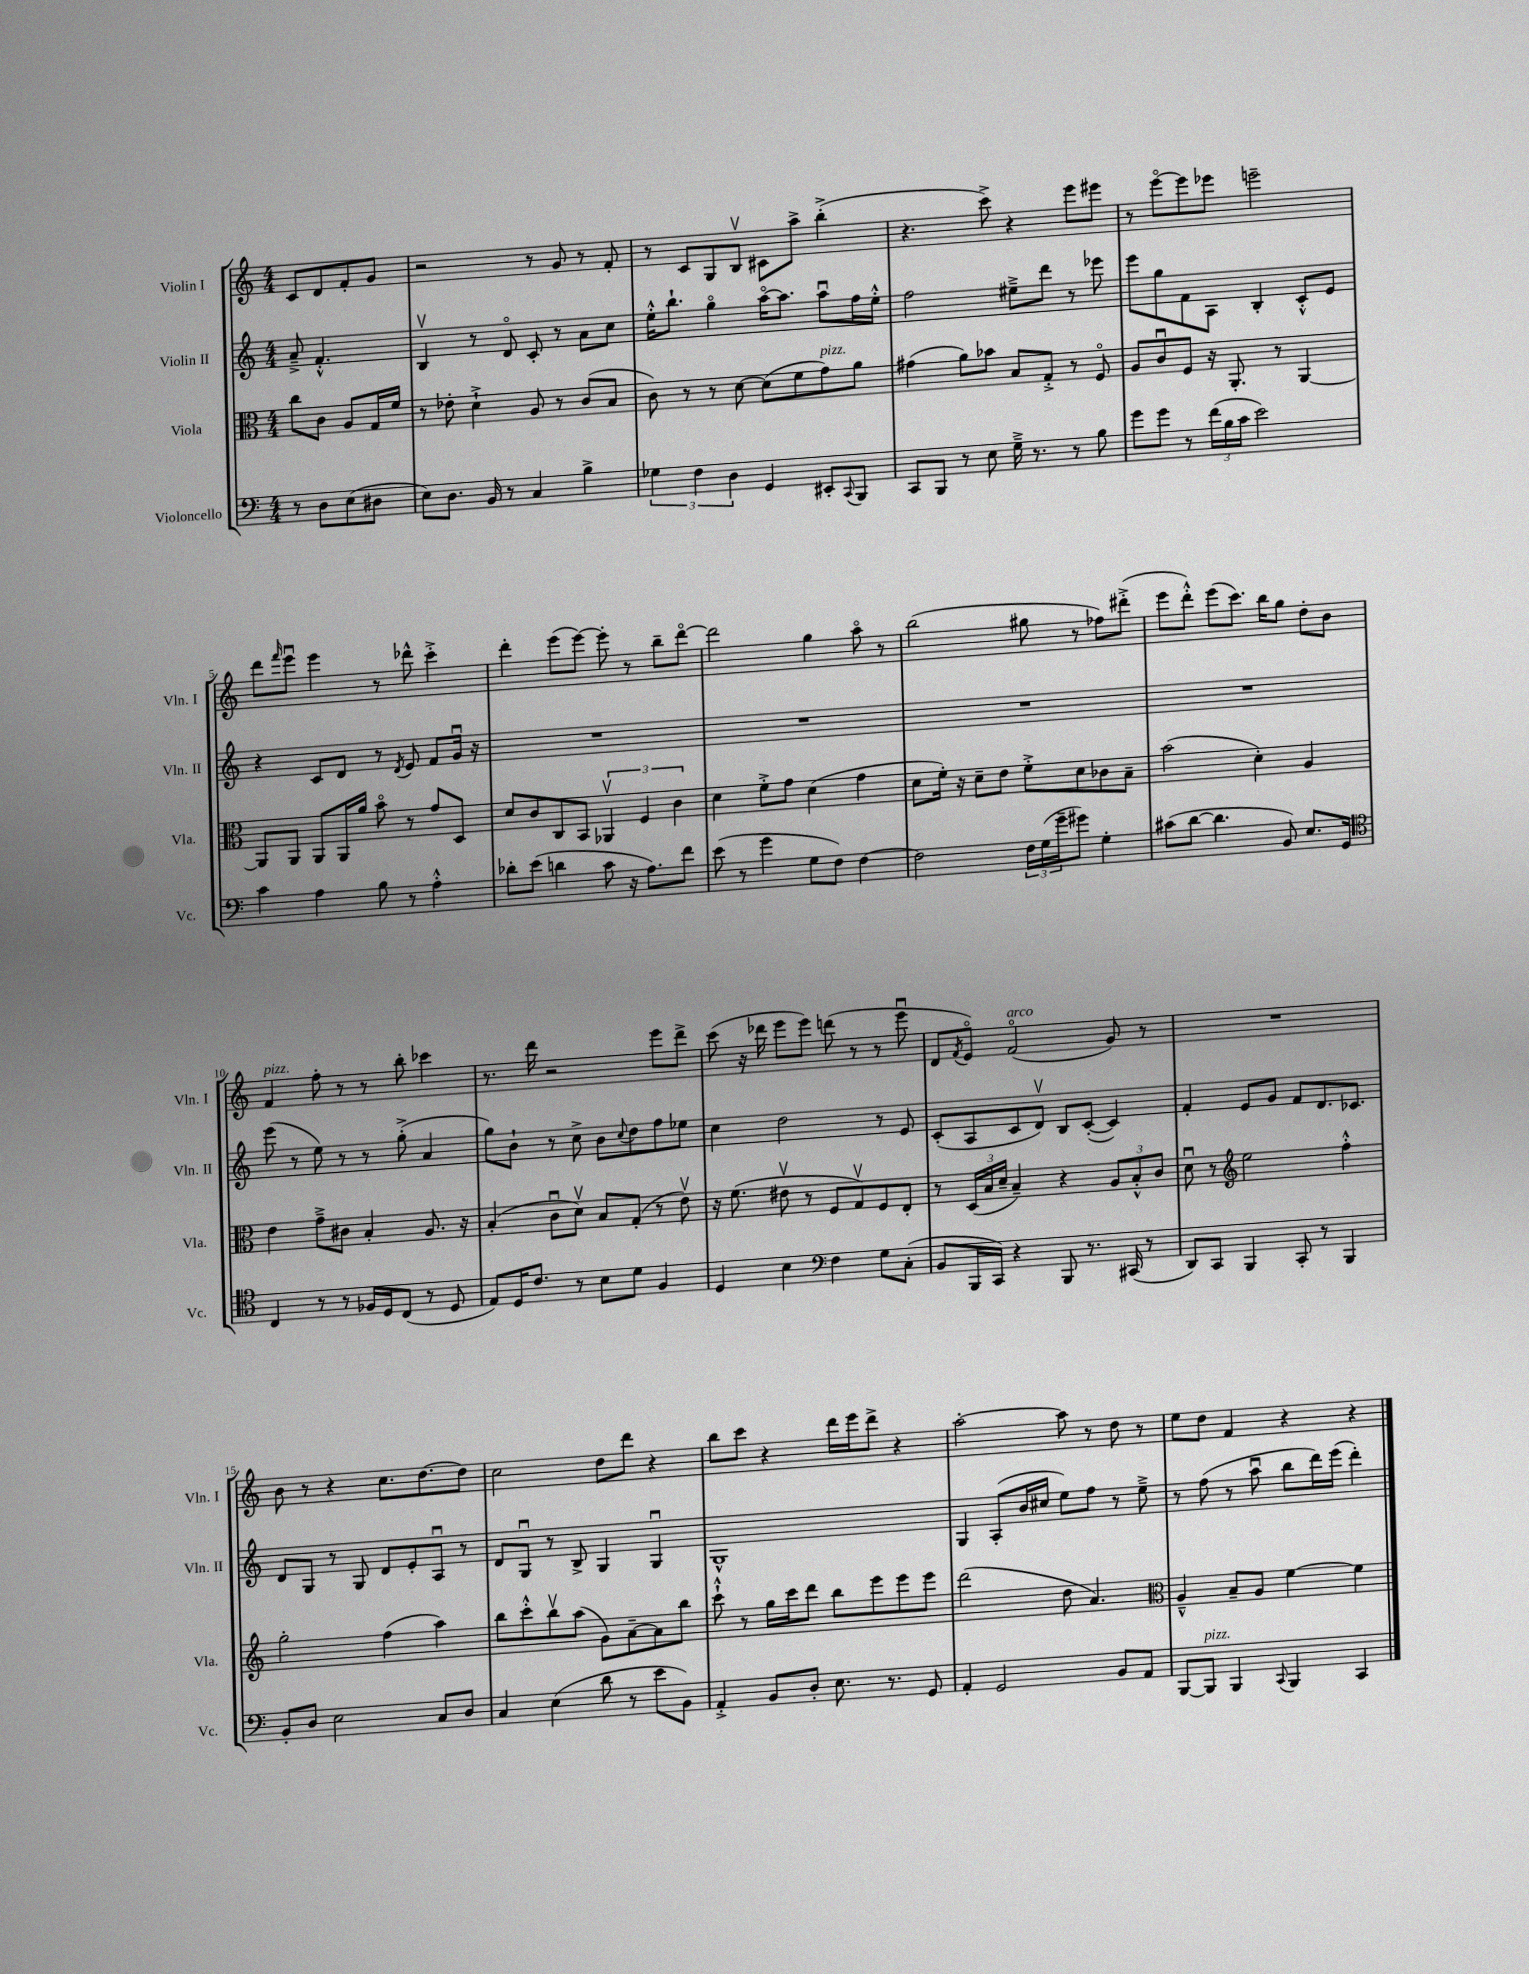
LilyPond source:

<<
\new StaffGroup <<
\new Staff = "s0" \with { instrumentName = "Violin I" shortInstrumentName = "Vln. I" } {
    \clef treble \key c \major \numericTimeSignature \time 4/4 \partial 2
    c'8 d'8 f'8-. g'8 |
    r2 r8 g'8 r8 f'8-. |
    r8 c'8 g8 b8\upbow cis'8 a''8-> b''4-.->( |
    r4. c'''8->) r4 e'''8 eis'''8 |
    r8 e'''8~\flageolet e'''8 ees'''8 e'''2-- |
    d'''8 \grace { f'''16 } e'''8\downbow e'''4 r8 des'''8-^ c'''4-.-> |
    d'''4-. e'''8( e'''8~) e'''8-. r8 b''8-- d'''8~\flageolet |
    d'''2 g''4 a''8\flageolet r8 |
    b''2( gis''8 r8 fes''8) dis'''8-.->( |
    e'''8 d'''8-.-^) e'''8( c'''8.) b''16 g''8 d''8-. b'8 |
    f'4^\markup { \italic "pizz." } f''8-. r8 r8 b''8-. ces'''4 |
    r8. d'''16 r2 e'''8 d'''8-> |
    c'''8( r16 des'''16 e'''8 e'''8) d'''8( r8 r8 e'''8\downbow |
    d'8 \acciaccatura { f'8 } e'8\flageolet) f'2\flageolet^\markup { \italic "arco" }( g'8) r8 |
    R1 |
    b'8 r8 r4 c''8. d''8.~ d''8 |
    c''2 d''8 d'''8 r4 |
    b''8 c'''8 r4 d'''16 e'''16 d'''8-> r4 |
    a''2~-. a''8 r8 d''8 r8 |
    e''8 d''8 f'4 r4 r4 \bar "|." |
}
\new Staff = "s1" \with { instrumentName = "Violin II" shortInstrumentName = "Vln. II" } {
    \clef treble \key c \major \numericTimeSignature \time 4/4 \partial 2
    a'8---> f'4.-.-^ |
    b4\upbow r8 d'8\flageolet c'8-. r8 a'8 c''8 |
    e''16-.-^ b''8.-! g''4\flageolet a''16~\flageolet a''8. a''8\downbow f''16 e''16-.-^ |
    f''2 eis''8---> d'''8 r8 ees'''8 |
    e'''8 g''8 f'8 a8 b4-. c'8-.-^ e'8 |
    r4 c'8 d'8 r8 \acciaccatura { d'8 } e'8 f'8 g'16\downbow r16 |
    R1 |
    R1 |
    R1 |
    R1 |
    e'''8( r8 e''8) r8 r8 g''8-.->( a'4 |
    g''8) b'8-! r8 c''8-> b'8 \appoggiatura { c''8 } d''8 f''8 ees''8 |
    c''4 d''2 r8 e'8 |
    c'8-.( a8 c'8 d'8\upbow) b8 c'8~-.( c'4) |
    f'4-. e'8 g'8 f'8 d'8. ces'8. |
    d'8 g8 r8 g8 d'8 e'8-. a8\downbow r8 |
    d'8 g8\downbow r8 b8-> g4 g4\downbow |
    g1-^ |
    g4 a8-.( b'16 cis''16 e''8) f''8 r8 e''8---> |
    r8 f''8( r8 a''8\downbow b''8 d'''16) e'''16( d'''4-.) \bar "|." |
}
\new Staff = "s2" \with { instrumentName = "Viola" shortInstrumentName = "Vla." } {
    \clef alto \key c \major \numericTimeSignature \time 4/4 \partial 2
    c''8 c'8 a8 g16 f'16 |
    r8 ees'8-. d'4-!-> a8 r8 c'8( b8 |
    c'8) r8 r8 d'8~ d'8( f'8 g'8^\markup { \italic "pizz." }) a'8 |
    gis'4( a'8) bes'8 b8 g8-.-> r8 f8\flageolet |
    a8 c'8\downbow f8 r16 a,8.-. r8 a,4~ |
    a,8 a,8 a,8 a,16 a'16 b'8\flageolet r8 g'8 d8 |
    d'8 c'8 c8 b,8 \tuplet 3/2 { aes,4\upbow f4 c'4 } |
    d'4 f'8-.-> g'8 d'4( g'4 |
    d'8 f'16-.) r16 d'8-- e'8 f'8-.-> d'8 ces'8 b8-- |
    b'2( d'4-.) a4 |
    e'4 g'8---> cis'8 b4-. a8. r16 |
    b4-.( c'8\downbow d'8\upbow) b8 g8-.( r8 e'8\upbow) |
    r16 f'8.( eis'8\upbow r8 f8 g8\upbow) f8 e8-. |
    r8 \tuplet 3/2 { d16( b16 d'16-- } b4--) r4 \tuplet 3/2 { a8 b8-.-^ c'8 } |
    d'8\downbow r8 \clef treble e''2 f''4-.-^ |
    g''2-. f''4( a''4) |
    b''8 c'''8-.-^ b''8\upbow a''8( g'8) a'8~-- a'8 b''8 |
    c'''8-!-^ r8 g''16 c'''16 d'''8 b''8 e'''8 e'''8 e'''8 |
    d'''2( d''8 a'4.) |
    \clef alto a4---^ b8-- a8 f'4~ f'4 \bar "|." |
}
\new Staff = "s3" \with { instrumentName = "Violoncello" shortInstrumentName = "Vc." } {
    \clef bass \key c \major \numericTimeSignature \time 4/4 \partial 2
    r8 d8 e8( dis8 |
    e8) d8. b,16 r8 c4 b4-> |
    \tuplet 3/2 { ges4 f4 d4 } g,4 eis,8-. \appoggiatura { c,8 } b,,8 |
    c,8 b,,8 r8 e8 g16---> r8. r8 b8 |
    g'8 g'8 r8 \tuplet 3/2 { f'16( b16 c'16 } e'2) |
    c'4 a4 b8 r8 a4-.-^ |
    des'8-. e'8( d'4 c'8 r16 a8.) f'8 |
    e'8( r8 g'4 g8 f8) f4~ |
    f2 \tuplet 3/2 { f16 g16( g'16-- } gis'8) g4-. |
    cis'8( d'8~ d'4. b,8) e8. g,16 |
    \clef tenor c4 r8 r8 fes16 d16 c8( r8 d8 |
    e8) d16 c'8. r8 b8 d'8 f4 |
    d4 b4 \clef bass f4 g8 c8-.( |
    b,8 b,,16 c,16) r4 b,,8 r8. cis,16( r8 |
    d,8) c,8 b,,4 c,8-. r8 b,,4 |
    b,8-. d8 e2 c8 d8 |
    c4 e4( d'8 r8 e'8 b,8) |
    a,4-.-> b,8 d8-. e8. r8. g,8 |
    a,4-. g,2 b,8 a,8 |
    b,,8~ b,,8^\markup { \italic "pizz." } b,,4 \appoggiatura { c,8 } b,,4 c,4 \bar "|." |
}
>>
>>
